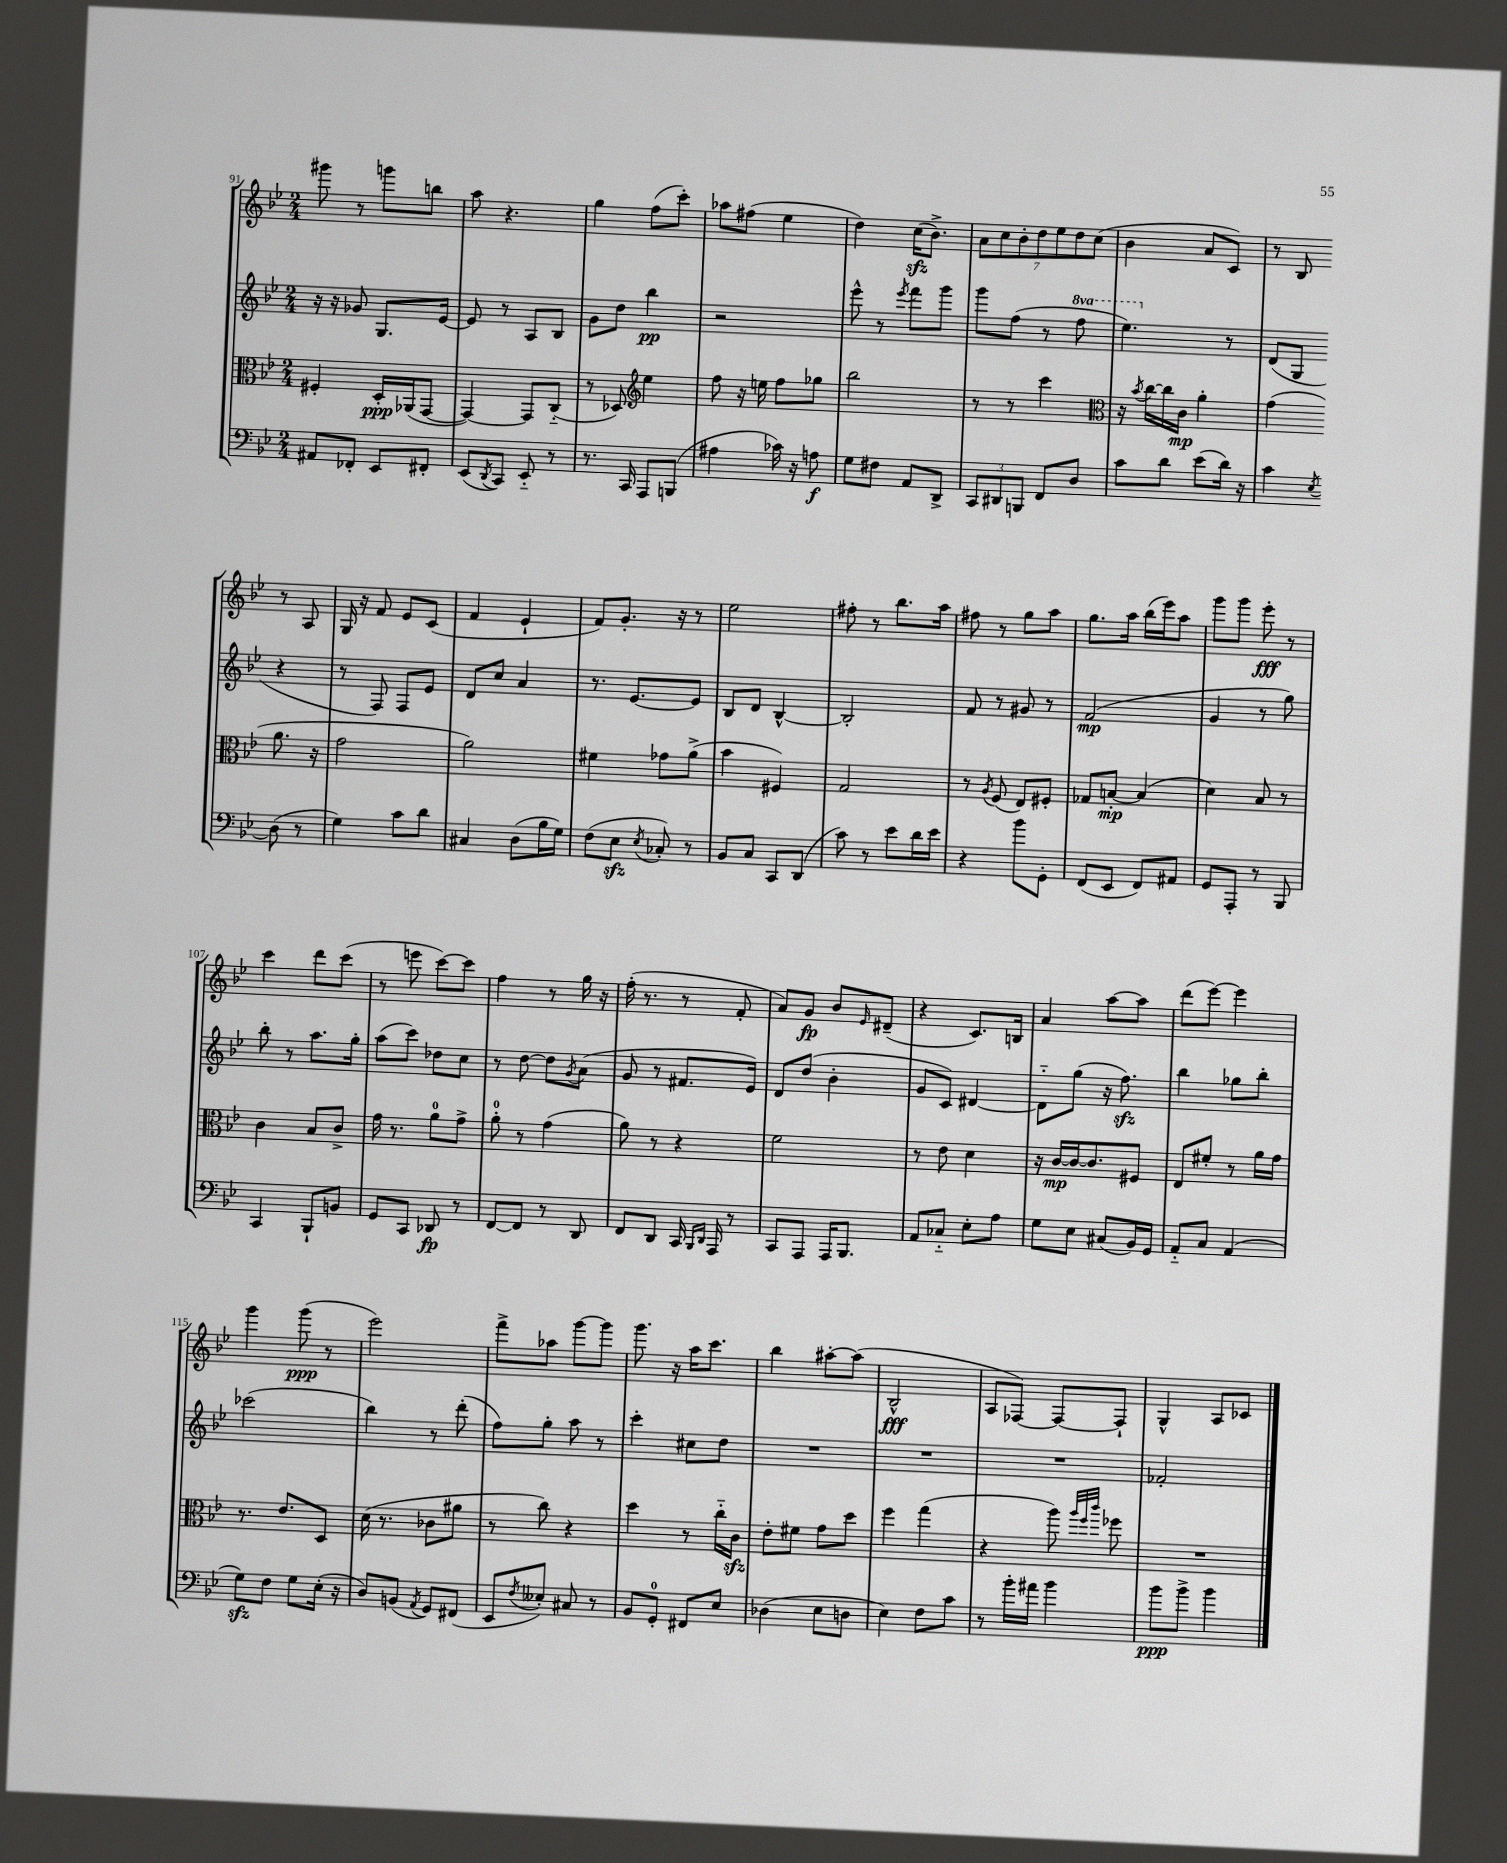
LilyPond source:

<<
\new StaffGroup <<
\new Staff = "s0" {
    \clef treble \key bes \major \numericTimeSignature \time 2/4
    gis'''8 r8 g'''8 b''8 |
    a''8 r4. |
    g''4 f''8( c'''8-.) |
    aes''8 fis''8( ees''4 |
    d''4) c''16\sfz( bes'8.->) |
    \tuplet 7/4 { a'8 c''8 bes'8-. d''8 ees''8 d''8 c''8( } |
    bes'4 a'8 c'8) |
    r8 bes8 r8 a8 |
    g16 r16 f'8 ees'8 c'8( |
    f'4 ees'4-! |
    f'8) g'8.-. r16 r8 |
    ees''2 |
    fis''8-. r8 bes''8. a''16 |
    fis''8 r8 g''8 a''8 |
    g''8. a''16 bes''16( ees'''16) a''8 |
    g'''8 g'''8 ees'''8-.\fff r8 |
    c'''4 d'''8 c'''8( |
    r8 e'''8 c'''8~) c'''8 |
    f''4 r8 g''16 r16 |
    f''16-.( r8. r8 f'8-. |
    a'8) g'8\fp bes'8 \grace { ees'16 } dis'8--( |
    r4 c'8.) b16 |
    a'4 a''8~ a''8 |
    d'''8( ees'''8~) ees'''4 |
    g'''4 g'''8\ppp( r8 |
    ees'''2) |
    f'''8-> aes''8 g'''8~ g'''8 |
    g'''8. r16 a''16 c'''8. |
    bes''4 ais''8~-. ais''8( |
    bes2-^\fff |
    a8 fes8~) fes8~ fes8-! |
    g4-^ a8 ces'8 \bar "|." |
}
\new Staff = "s1" {
    \clef treble \key bes \major \numericTimeSignature \time 2/4 \set Staff.ottavationMarkups = #ottavation-simple-ordinals
    r16 r16 ges'8 g8. ees'16~ |
    ees'8 r8 a8 bes8 |
    g'8 d''8 bes''4\pp |
    r2 |
    ees'''8-^ r8 \acciaccatura { ees'''8 } f'''8 g'''8 |
    g'''8 f''8( r8 \ottava #1 f'''8 |
    ees'''4.) \ottava #0 r8 |
    d'8( g8 r4 |
    r8 f8) f8 ees'8 |
    d'8 c''8 a'4 |
    r8. ees'8.~ ees'8 |
    bes8 d'8 bes4~-^ |
    bes2-. |
    f'8 r8 gis'8 r8 |
    f'2\mp( |
    g'4 r8 g''8) |
    bes''8-. r8 a''8. g''16-. |
    a''8( c'''8) des''8 c''8 |
    r8 d''8~ d''8 \acciaccatura { g'8 } a'8( |
    g'8 r8 fis'8. ees'16) |
    d'8 d''8( bes'4-. |
    g'8 c'8) dis'4~ |
    dis'8-_ g''8( r16 f''8.\sfz) |
    bes''4 ges''8 bes''8-. |
    ces'''2( |
    bes''4) r8 d'''8-.( |
    f''8) g''8-. a''8 r8 |
    c'''4-. cis''8 d''8 |
    R2 |
    R2 |
    R2 |
    fes'2-. \bar "|." |
}
\new Staff = "s2" {
    \clef alto \key bes \major \numericTimeSignature \time 2/4
    fis4-. d16-.\ppp aes,16( g,8~ |
    g,4~) g,8 c8-_( |
    r8 des8) \clef treble ees''4 |
    f''8 r16 e''16 f''8 ges''8 |
    bes''2 |
    r8 r8 c'''4 |
    \clef alto r16 \acciaccatura { bes'8 } c''16~ c''16 c'16\mp a'4-. |
    g'4( a'8. r16 |
    g'2 |
    a'2) |
    fis'4 ges'8 a'8->( |
    bes'4 fis4) |
    g2 |
    r8 \acciaccatura { a8 } f8( ees8) fis8-. |
    ges8 b8~-.\mp b4( |
    d'4) bes8 r8 |
    c'4 bes8 c'8-> |
    g'16 r8. a'8-0 g'8-> |
    a'8-0-. r8 g'4( |
    a'8) r8 r4 |
    f'2 |
    r8 ees'8 d'4 |
    r16 c'16~\mp c'16~ c'8. fis8 |
    ees8 fis'8-. r8 a'16 g'16 |
    r8. ees'8. d8 |
    d'16( r8. ces'8 ais'8 |
    r8 c''8) r4 |
    d''4 r8 c''16-_ c'16\sfz |
    ees'8-. fis'8 g'8 d''8 |
    f''4 g''4( |
    r4 a''8) \grace { a''32 f''32 c'''32 } fes''8 |
    R2 \bar "|." |
}
\new Staff = "s3" {
    \clef bass \key bes \major \numericTimeSignature \time 2/4
    ais,8 fes,8-. ees,8 fis,8-. |
    ees,8( \acciaccatura { d,8 } c,8) ees,8-_ r8 |
    r8. c,16 a,,8 b,,8( |
    ais4 ces'16) r16 a8\f |
    g8 fis8 a,8 d,8-> |
    \tuplet 3/2 { c,8 dis,8 b,,8 } f,8 d8 |
    c'8 d'8 ees'8( d'16) r16 |
    c'4 \acciaccatura { ees8 } d8( r8 |
    g4) c'8 d'8 |
    cis4 d8( bes16 g16) |
    f8( ees8\sfz \acciaccatura { ees8 } ces8-.) r8 |
    bes,8 c8 c,8 d,8( |
    c'8) r8 ees'8 d'16 ees'16 |
    r4 bes'8 g,8-. |
    f,8( ees,8 f,8) ais,8 |
    g,8 a,,8-. r8 bes,,8 |
    c,4 bes,,8-! b,8 |
    g,8 c,8 des,8\fp r8 |
    f,8~ f,8 r8 d,8 |
    f,8 d,8 c,16 \grace { bes,,16 d,16 } a,,16 r8 |
    c,8 a,,8 a,,16 bes,,8. |
    a,8 ces8-_ ees8-. a8 |
    g8 ees8 cis8( bes,16) g,16 |
    a,8-_ c8 a,4( |
    g8\sfz) f8 g8 ees16-.( r16 |
    d8) b,8( \acciaccatura { a,8 } g,8) fis,8( |
    ees,8 \acciaccatura { f8 } eeses8-.) cis8 r8 |
    bes,8 g,8-0-. fis,8 ees8 |
    des4( ees8 d8 |
    ees4) f8 c'8 |
    r8 bes'16-. ais'16 bes'4 |
    bes'8\ppp bes'8-> bes'4 \bar "|." |
}
>>
>>
\layout { \context { \Score currentBarNumber = #91 } }
